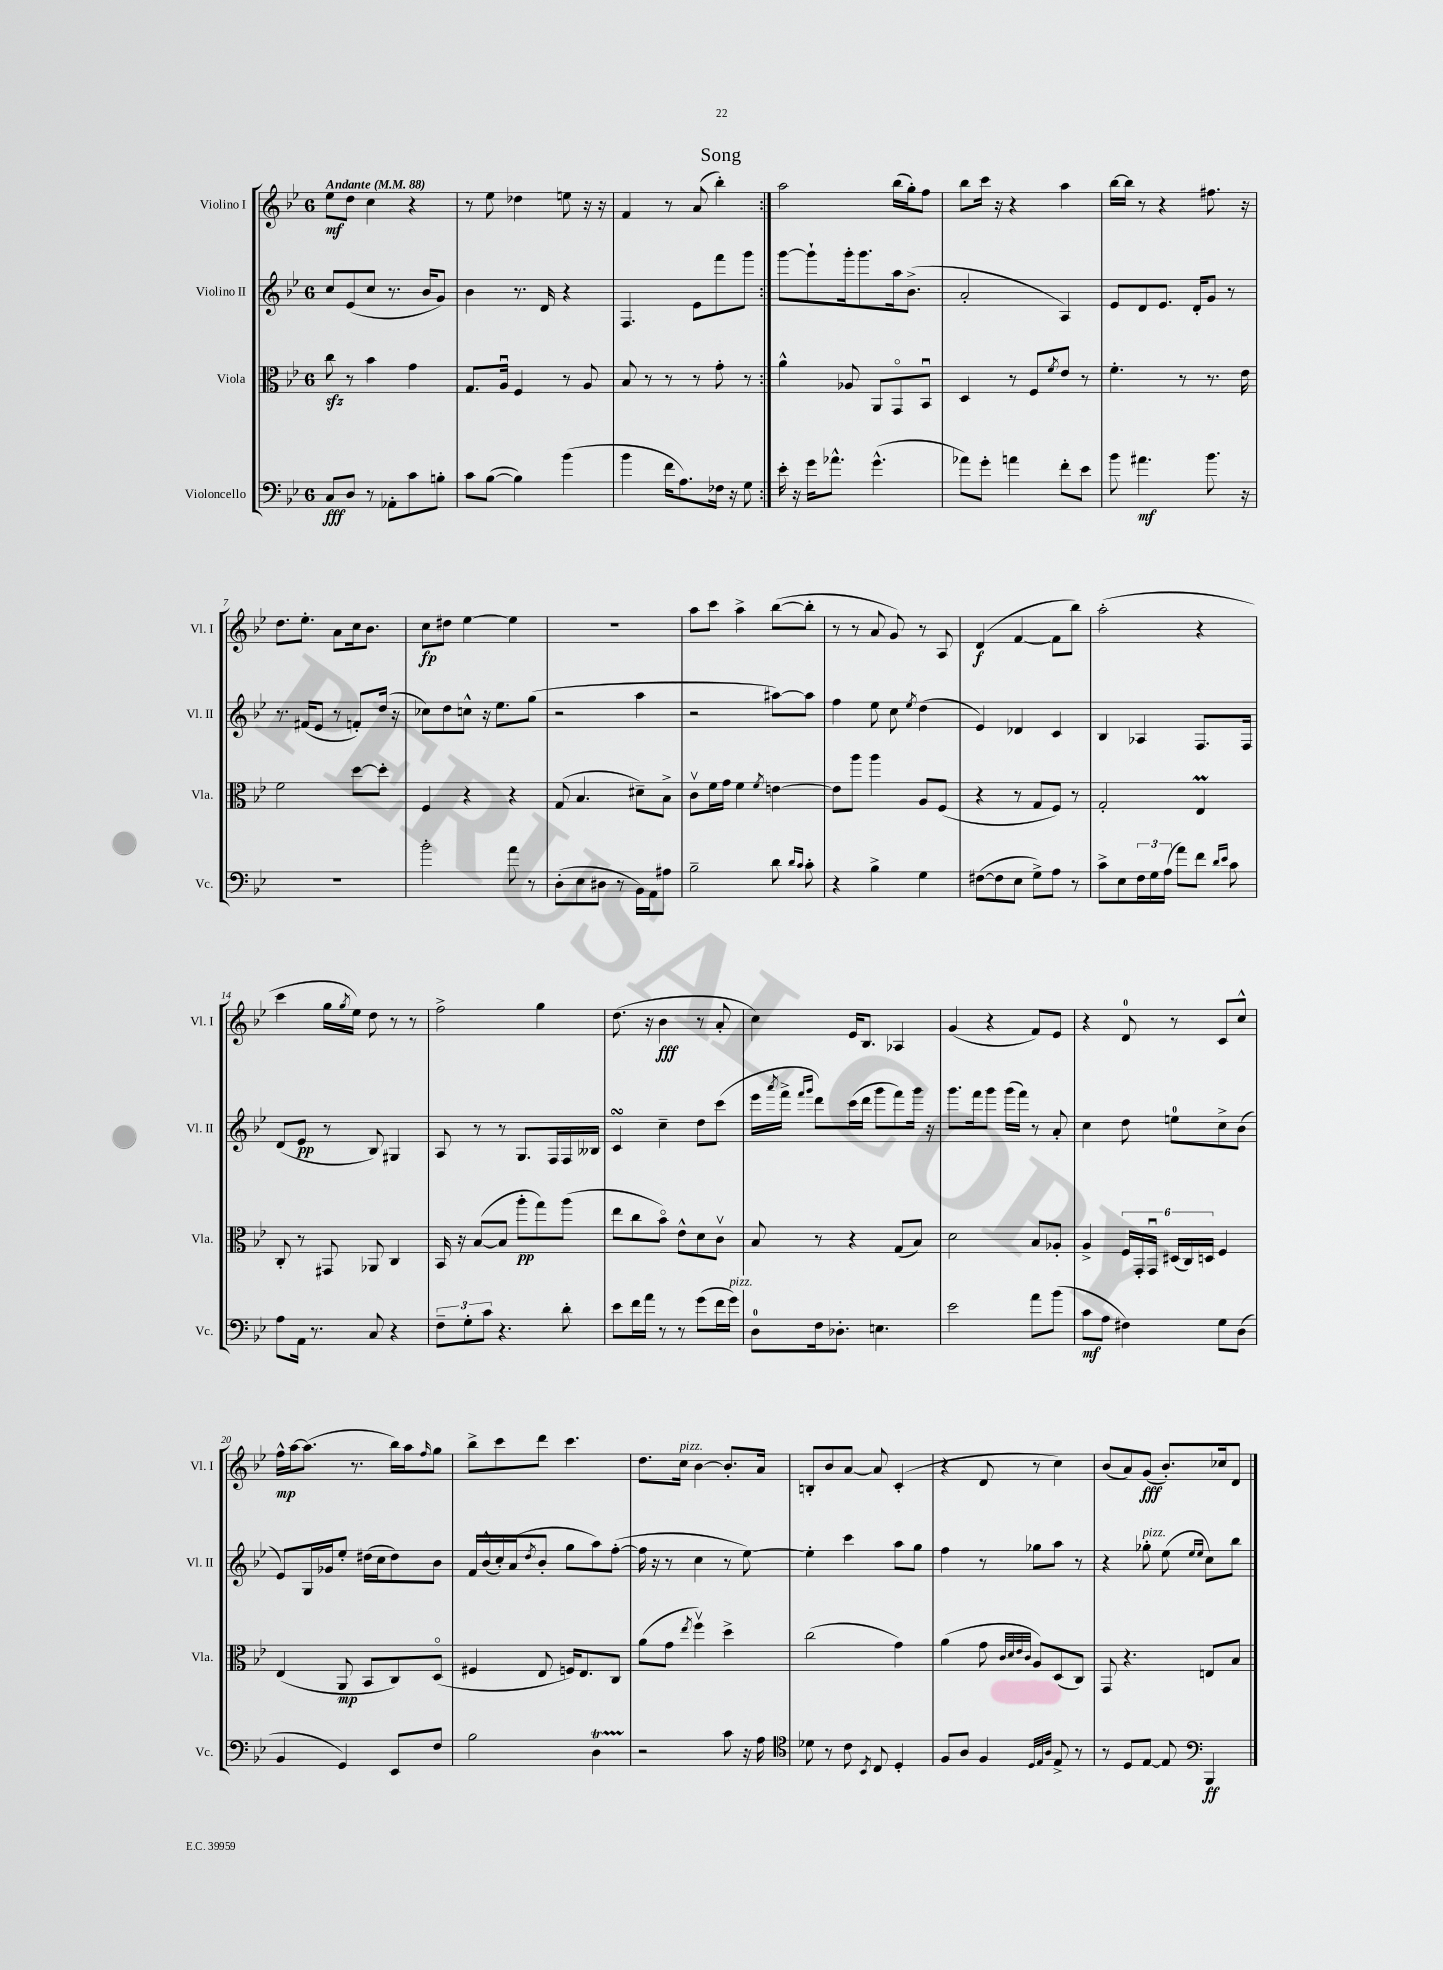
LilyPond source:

\header { title = "Song" }
<<
\new StaffGroup <<
\new Staff = "s0" \with { instrumentName = "Violino I" shortInstrumentName = "Vl. I" } {
    \clef treble \key bes \major \once \override Staff.TimeSignature.style = #'single-digit \time 6/8 \tempo "Andante" 4 = 88
    \repeat volta 2 { ees''8\mf d''8 c''4 r4 |
    r8 ees''8 des''4 e''8 r16 r16 |
    f'4 r8 a'8( bes''4-.) | }
    a''2 bes''16( g''16-.) f''8 |
    bes''8 c'''16 r16 r4 a''4 |
    bes''16~ bes''16 r8 r4 fis''8. r16 |
    d''8. ees''8.-. a'8 c''16 bes'8. |
    c''8\fp dis''8 ees''4~ ees''4 |
    R2. |
    a''8 c'''8 a''4-> bes''8~( bes''8-. |
    r8 r8 a'8 g'8) r8 a8 |
    d'4\f( f'4~ f'8 bes''8) |
    a''2-.( r4 |
    c'''4 g''16 \acciaccatura { g''8 } ees''16) d''8 r8 r8 |
    f''2-> g''4 |
    d''8.( r16 bes'4\fff r8 a'8-. |
    c''4) ees'16 bes8. aes4 |
    g'4( r4 f'8) ees'8 |
    r4 d'8-0 r8 c'8 c''8-^ |
    f''16-^\mp a''16~ a''8.( r8. bes''16) a''16 \grace { f''16 } g''8 |
    bes''8-> c'''8 d'''8 c'''4. |
    d''8. c''16^\markup { \italic "pizz." } bes'4~ bes'8.-. a'16 |
    b8-. bes'8 a'8~ a'8 c'4-.( |
    r4 d'8 r8 c''4) |
    bes'8( a'8) g'8\fff( bes'8.-.) ces''16 d'8 \bar "|." |
}
\new Staff = "s1" \with { instrumentName = "Violino II" shortInstrumentName = "Vl. II" } {
    \clef treble \key bes \major \once \override Staff.TimeSignature.style = #'single-digit \time 6/8
    \repeat volta 2 { c''8 ees'8( c''8 r8. bes'16 g'8) |
    bes'4 r8. d'16 r4 |
    f4. ees'8 f'''8 g'''8 | }
    g'''8~ g'''8-! g'''16-. g'''8. a''16 bes'8.->( |
    a'2-. a4) |
    ees'8 d'8 ees'8. d'16-. g'8 r8 |
    r8. fis'16( ees'8 r8 f'8-.) d''16( r16 |
    ces''8) d''8 c''8-^ r16 ees''8. g''8( |
    r2 a''4 |
    r2 ais''8~) ais''8 |
    f''4 ees''8 c''8 \acciaccatura { ees''8 } d''4( |
    ees'4) des'4 c'4 |
    bes4 aes4 f8. f16 |
    d'8( ees'8\pp r8 bes8) gis4 |
    a8 r8 r8 g8. f16 f16 beses16 |
    c'4\turn c''4-- d''8 c'''8( |
    ees'''16 \acciaccatura { a'''8 } f'''16-> \grace { f'''16 g'''16 } d'''8) c'''16( d'''16 g'''8 f'''8) g'''16 r16 |
    g'''8. f'''16 g'''8 g'''16( f'''16) r8 a'8-. |
    c''4 d''8 e''8-0 c''8-> bes'8( |
    ees'8) g16 ges'16 ees''8-. dis''16( c''16 dis''8) bes'8 |
    f'16 bes'16-^( c''16-.) a'16( \acciaccatura { d''8 } bes'8-. g''8 a''8) f''8~-.( |
    f''16 r16 r8 c''4 r8 ees''8~) |
    ees''4-. c'''4 a''8 g''8 |
    f''4 r8 ges''8 a''8 r8 |
    r4 ges''8-.^\markup { \italic "pizz." } ees''8( \grace { ees''16 ees''16 } c''8) bes''8 \bar "|." |
}
\new Staff = "s2" \with { instrumentName = "Viola" shortInstrumentName = "Vla." } {
    \clef alto \key bes \major \once \override Staff.TimeSignature.style = #'single-digit \time 6/8
    \repeat volta 2 { c''8\sfz r8 bes'4 g'4 |
    g8. a16\downbow f4 r8 a8 |
    bes8 r8 r8 r8 g'8-. r8 | }
    a'4-^ aes8 a,8 g,8\flageolet bes,8\downbow |
    d4 r8 f8 \acciaccatura { f'8 } ees'8 r8 |
    f'4.-. r8 r8. ees'16 |
    f'2 d''8~ d''8-. |
    f4 r4 r4 |
    g8( bes4. dis'8--) bes8-> |
    c'8\upbow f'16 g'16 f'4 \acciaccatura { f'8 } e'4~ |
    e'8 a''8 a''4 a8 f8( |
    r4 r8 g8 f8) r8 |
    g2-. ees4\prall |
    c8-. r8 gis,8 aes,8 c4 |
    bes,16 r16 bes8~( bes8 a''8-.\pp g''8) a''8( |
    ees''8 c''8 bes'8\flageolet) ees'8-^ d'8 c'8\upbow |
    bes8 r8 r4 g8( bes8) |
    d'2 bes8 aes8-. |
    a4-> \tuplet 6/4 { f16 g,16-. g,16\downbow dis16( c16) d16 } f4 |
    ees4( a,8\mp bes,8 c8) d8\flageolet( |
    fis4 ees8 f16) ees8. c8 |
    a'8( g'8 \acciaccatura { ees''8 } f''4\upbow) d''4-> |
    c''2( g'4) |
    a'4( g'8 \grace { c'32 d'32 ees'32 c'32 } a8) d8( c8) |
    g,8 r4. e8 bes8 \bar "|." |
}
\new Staff = "s3" \with { instrumentName = "Violoncello" shortInstrumentName = "Vc." } {
    \clef bass \key bes \major \once \override Staff.TimeSignature.style = #'single-digit \time 6/8
    \repeat volta 2 { c8\fff d8 r8 aes,8-. c'8 b8-. |
    c'8 bes8~( bes4) bes'4( |
    bes'4 f'16 a8.) fes16 r16 g8 | }
    ees'16-. r16 g'16 aes'8.-^ g'4.-^( |
    aes'8) g'8-. a'4 f'8-. ees'8 |
    bes'8 ais'4.\mf bes'8. r16 |
    R2. |
    bes'2-. a'8 r8 |
    d8-.( ees8 dis8 r8 bes,16) a,16 ais8 |
    bes2-- d'8 \grace { d'16 c'16 } c'8-. |
    r4 bes4-> g4 |
    fis8~( fis8 ees8 g8->) a8 r8 |
    c'8-> ees8 \tuplet 3/2 { f16 g16 a16( } a'8) f'8 \grace { d'16 ees'16 } c'8 |
    a8 a,16 r8. c8 r4 |
    \tuplet 3/2 { f8-- g8-. c'8 } r4. d'8-. |
    ees'8 f'16 a'16 r8 r8 g'8( f'16 g'16^\markup { \italic "pizz." }) |
    d8-0 f16 des8.-. e4. |
    ees'2 a'8 bes'8( |
    c'8\mf a8 fis4) g8 d8( |
    bes,4 g,4) ees,8 f8 |
    bes2 d4\startTrillSpan |
    r2\stopTrillSpan c'8 r16 a16 |
    \clef tenor des'8 r8 c'8 \acciaccatura { bes,8 } c8 d4-. |
    f8 a8 f4 \grace { d32 ees32 a32 } ees8-> r8 |
    r8 d8 ees8~ ees8 \clef bass bes,,4\ff \bar "|." |
}
>>
>>
